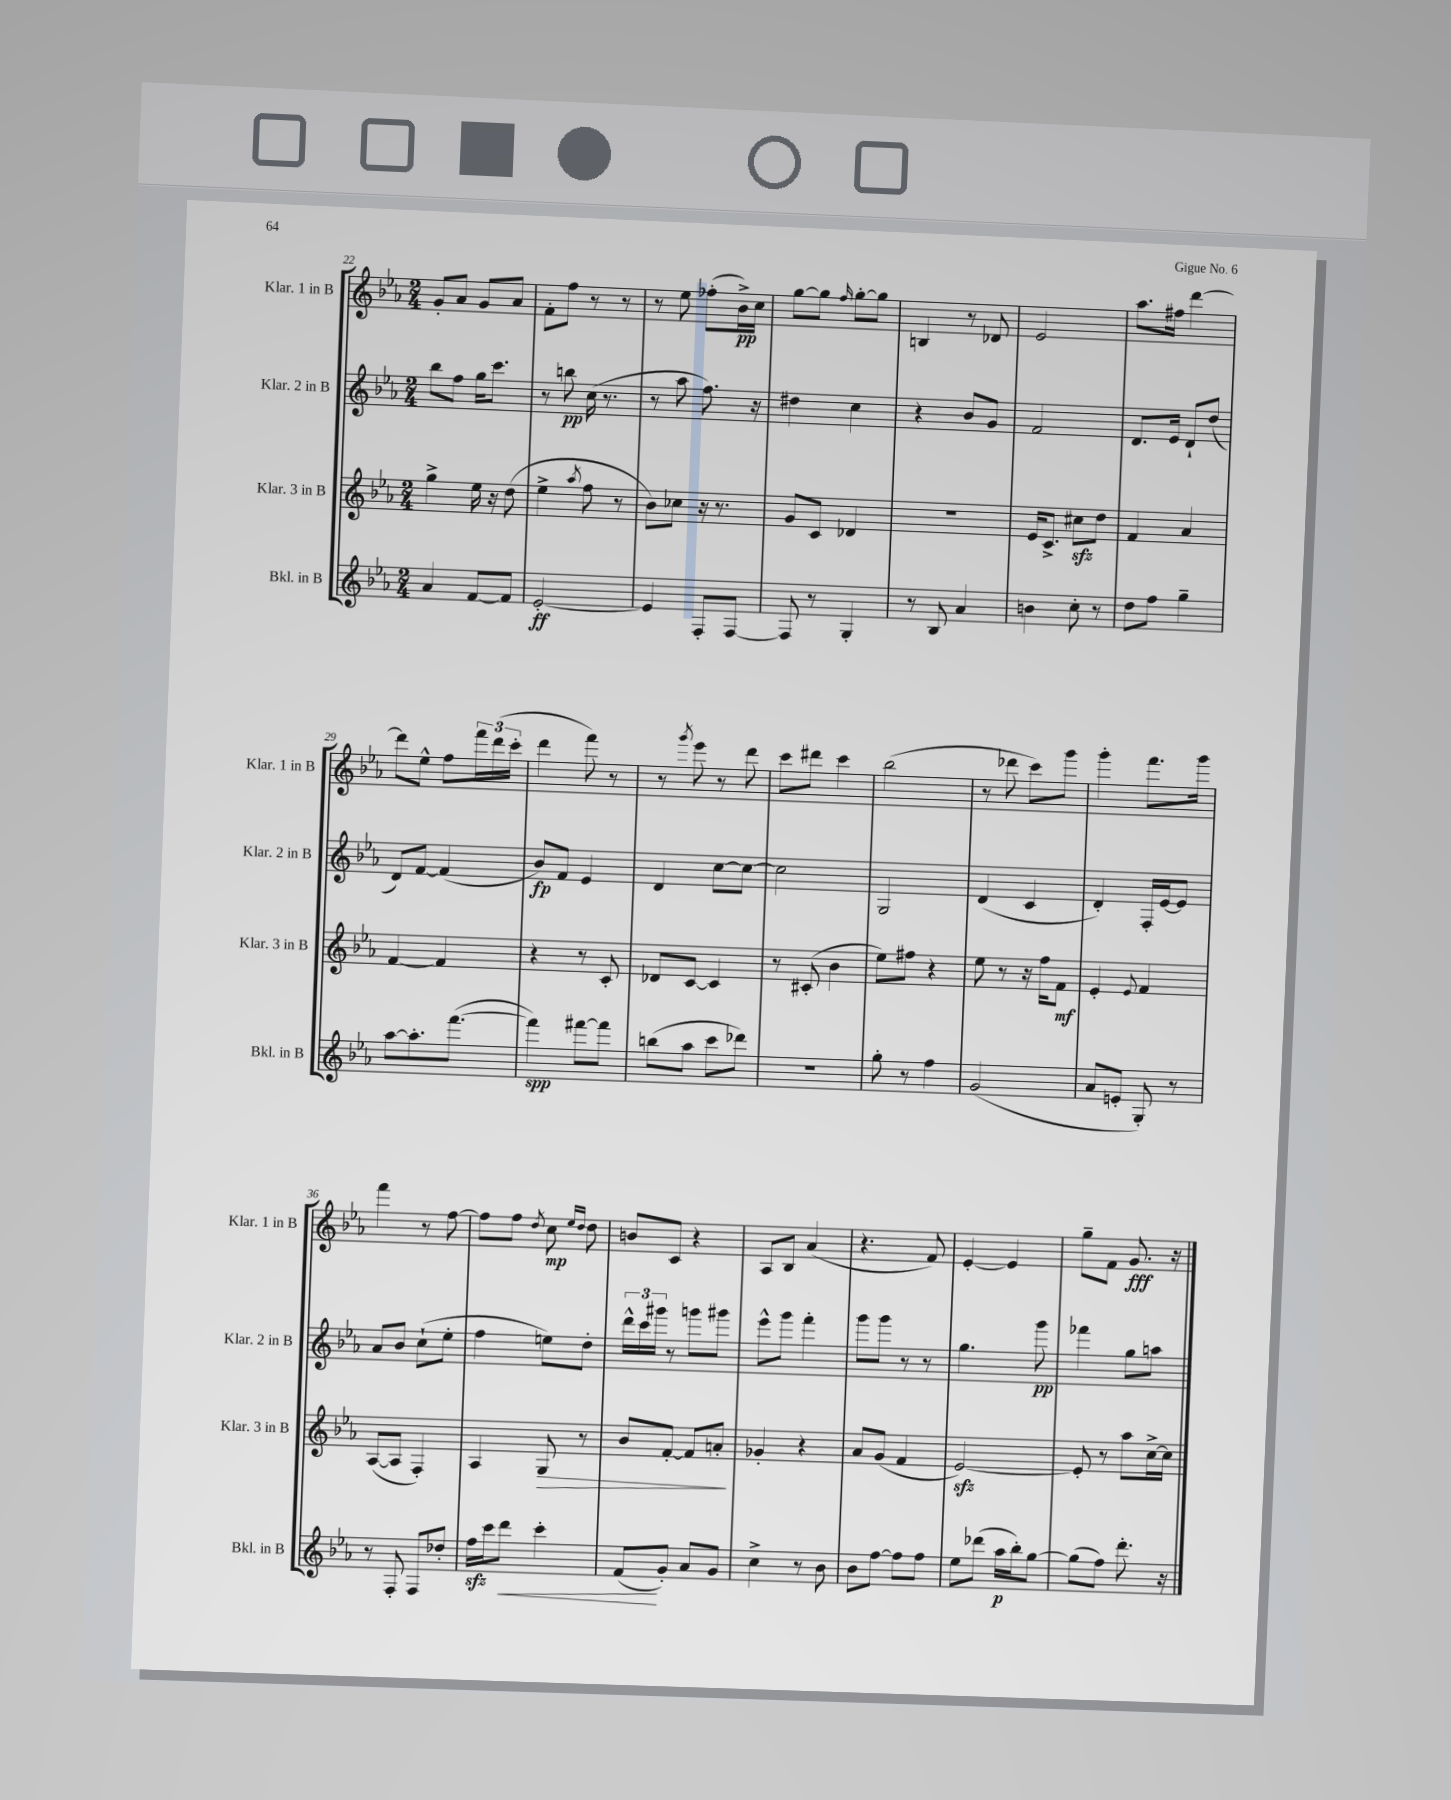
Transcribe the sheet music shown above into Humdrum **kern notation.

**kern	**dynam	**kern	**dynam	**kern	**dynam	**kern	**dynam
*part4	*part4	*part3	*part3	*part2	*part2	*part1	*part1
*staff4	*staff4	*staff3	*staff3	*staff2	*staff2	*staff1	*staff1
*I"Bkl. in B	*	*I"Klar. 3 in B	*	*I"Klar. 2 in B	*	*I"Klar. 1 in B	*
*I'Bkl. in B	*	*I'Klar. 3 in B	*	*I'Klar. 2 in B	*	*I'Klar. 1 in B	*
*clefG2	*	*clefG2	*	*clefG2	*	*clefG2	*
*k[b-e-a-]	*	*k[b-e-a-]	*	*k[b-e-a-]	*	*k[b-e-a-]	*
*M2/4	*	*M2/4	*	*M2/4	*	*M2/4	*
=22	=22	=22	=22	=22	=22	=22	=22
4a-/	.	4gg^\	.	8bb-\L	.	8g'/L	.
.	.	.	.	8ff\J	.	8a-/J	.
[8f/L	.	16ee-\	.	16gg\KL	.	8g/L	.
.	.	16r	.	8.ccc\J	.	.	.
8f/J]	.	(8dd\	.	.	.	8a-/J	.
=23	=23	=23	=23	=23	=23	=23	=23
[2e-'/	ff	4ee-^\	.	8r	.	8f'\L	.
.	.	.	.	8bbn\	pp	8ff\J	.
.	.	8qaa-/	.	.	.	.	.
.	.	8ff\	.	(16cc\	.	8r	.
.	.	.	.	8.r	.	.	.
.	.	8r	.	.	.	8r	.
=24	=24	=24	=24	=24	=24	=24	=24
4e-/]	.	8b-\L)	.	8r	.	8r	.
.	.	8cc-X\J	.	8aa-\	.	8ee-\	.
8F'/L	.	16r	.	8.ff\)	.	(8ff-X'\L	.
.	.	8.r	.	.	.	.	.
[8F/J	.	.	.	.	.	16b-^\L)	pp
.	.	.	.	16r	.	16cc\JJ	.
=25	=25	=25	=25	=25	=25	=25	=25
8F/]	.	8g/L	.	4dd#X\	.	[8gg\L	.
8r	.	8c/J	.	.	.	8gg\J]	.
.	.	.	.	.	.	16qqff/	.
4G'/	.	4d-X/	.	4cc\	.	[8gg'\L	.
.	.	.	.	.	.	8gg\J]	.
=26	=26	=26	=26	=26	=26	=26	=26
8r	.	2r	.	4r	.	4Bn/	.
8B-/	.	.	.	.	.	.	.
4a-/	.	.	.	8b-/L	.	8r	.
.	.	.	.	8g/J	.	8d-X/	.
=27	=27	=27	=27	=27	=27	=27	=27
4bn\	.	16e-/KL	.	2f/	.	2e-/	.
.	.	8.c^/J	.	.	.	.	.
8cc'\	.	8cc#Xzz\L	.	.	.	.	.
8r	.	8dd\J	.	.	.	.	.
=28	=28	=28	=28	=28	=28	=28	=28
8dd\L	.	4f/	.	8.d/L	.	8.aa-\L	.
8ff\J	.	.	.	.	.	.	.
.	.	.	.	16e-/Jk	.	16ff#X\Jk	.
4gg~\	.	4a-/	.	8d`/L	.	[4ddd\	.
.	.	.	.	(8dd/J	.	.	.
!!LO:LB:g=z
=29	=29	=29	=29	=29	=29	=29	=29
[8aa-\L	.	[4f/	.	8d/L)	.	8ddd\L]	.
8.aa-'\]	.	.	.	[8f/J	.	8ee-^^\J	.
.	.	4f/]	.	(4f/]	.	8ff\L	.
([8.fff\J	.	.	.	.	.	.	.
.	.	.	.	.	.	24fff\L	.
.	.	.	.	.	.	(24ddd\	.
.	.	.	.	.	.	24ccc'\JJ	.
=30	=30	=30	=30	=30	=30	=30	=30
4fff\])	spp	4r	.	8b-/L)	fp	4ddd\	.
.	.	.	.	8f/J	.	.	.
[8fff#X\L	.	8r	.	4e-/	.	8fff\)	.
8fff#\J]	.	8c'/	.	.	.	8r	.
=31	=31	=31	=31	=31	=31	=31	=31
(8bbn\L	.	8d-X/L	.	4d/	.	8r	.
.	.	.	.	.	.	8qggg/	.
8aa-\J	.	[8c/J	.	.	.	8eee-\	.
8ccc\L	.	4c/]	.	[8cc\L	.	8r	.
8ddd-X\J)	.	.	.	8cc\J_	.	8ddd\	.
=32	=32	=32	=32	=32	=32	=32	=32
2r	.	8r	.	2cc\]	.	8ccc\L	.
.	.	(8c#X'/	.	.	.	8ddd#X\J	.
.	.	4b-\	.	.	.	4ccc\	.
=33	=33	=33	=33	=33	=33	=33	=33
8gg'\	.	8ee-\L)	.	2G/	.	(2bb-\	.
8r	.	8ff#X\J	.	.	.	.	.
4ff\	.	4r	.	.	.	.	.
=34	=34	=34	=34	=34	=34	=34	=34
(2g/	.	8ee-\	.	(4d/	.	8r	.
.	.	8r	.	.	.	8ddd-X\	.
.	.	16r	.	4c/	.	8ccc\L)	.
.	.	16ff\KL	.	.	.	.	.
.	.	8f\J	mf	.	.	8ggg\J	.
=35	=35	=35	=35	=35	=35	=35	=35
8a-/L	.	4e-'/	.	4d'/)	.	4ggg'\	.
8en'/J	.	.	.	.	.	.	.
.	.	8qqe-/	.	.	.	.	.
8G'/)	.	4f/	.	16F'/LL	.	8.fff\L	.
.	.	.	.	[16e-/J	.	.	.
8r	.	.	.	8e-/J]	.	.	.
.	.	.	.	.	.	16ggg\Jk	.
!!LO:LB:g=z
=36	=36	=36	=36	=36	=36	=36	=36
8r	.	([8A-/L	.	8a-/L	.	4fff\	.
8F'/	.	8A-/J]	.	8b-/J	.	.	.
8F/L	.	4F'/)	.	(8cc`\L	.	8r	.
8dd-X'/J	.	.	.	8ee-'\J	.	[8ff\	.
=37	=37	=37	=37	=37	=37	=37	=37
16ffzz\LL	.	4A-/	.	4ff\	.	8ff\L]	.
16ccc\J	.	.	.	.	.	.	.
!	!LO:HP:b	!	!	!	!	!	!
8ddd\J	<	.	.	.	.	8ff\J	.
.	.	.	.	.	.	8qdd/	.
!	!	!	!LO:HP:b	!	!	!	!
4ccc'\	.	8G/	>	8een\L)	.	8cc\	mp
.	.	.	.	.	.	16qqee-/LL	.
.	.	.	.	.	.	16qqdd/JJ	.
.	.	8r	.	8dd'\J	.	8dd\	.
=38	=38	=38	=38	=38	=38	=38	=38
(8f/L	.	8b-/L	.	24ddd^^\LL	.	8bn/L	.
.	.	.	.	24ccc\	.	.	.
.	.	.	.	24ggg#X\JJ	.	.	.
8g'/J)	[	[8f'/J	.	8r	.	8c/J	.
8a-/L	.	8f/L]	.	8gggn\L	.	4r	.
8g/J	.	8an'/J	.	8ggg#X\J	.	.	.
.	.	.	]	.	.	.	.
=39	=39	=39	=39	=39	=39	=39	=39
4cc^\	.	4g-X'/	.	8eee-^^\L	.	8A-/L	.
.	.	.	.	8ggg\J	.	8B-/J	.
8r	.	4r	.	4fff'\	.	(4a-/	.
8b-\	.	.	.	.	.	.	.
=40	=40	=40	=40	=40	=40	=40	=40
8b-\L	.	8a-/L	.	8ggg\L	.	4.r	.
[8ff\J	.	(8g/J	.	8ggg\J	.	.	.
8ff\L]	.	4f/	.	8r	.	.	.
8ff\J	.	.	.	8r	.	8f/)	.
=41	=41	=41	=41	=41	=41	=41	=41
8ee-\L	.	[2e-zz/)	.	4.gg\	.	[4e-'/	.
(8ddd-X\J	.	.	.	.	.	.	.
16aa-\LL	p	.	.	.	.	4e-/]	.
16bb-'\J)	.	.	.	.	.	.	.
[8gg\J	.	.	.	8ggg\	pp	.	.
=42	=42	=42	=42	=42	=42	=42	=42
(8gg\L]	.	8e-'/]	.	4fff-X\	.	8gg~\L	.
8ff\J)	.	8r	.	.	.	8f\J	.
8.ddd'\	.	8aa-\L	.	8gg\L	.	8.g/	fff
.	.	[16cc^\L	.	8aan\J	.	.	.
16r	.	16cc\JJ]	.	.	.	16r	.
==	==	==	==	==	==	==	==
*-	*-	*-	*-	*-	*-	*-	*-
